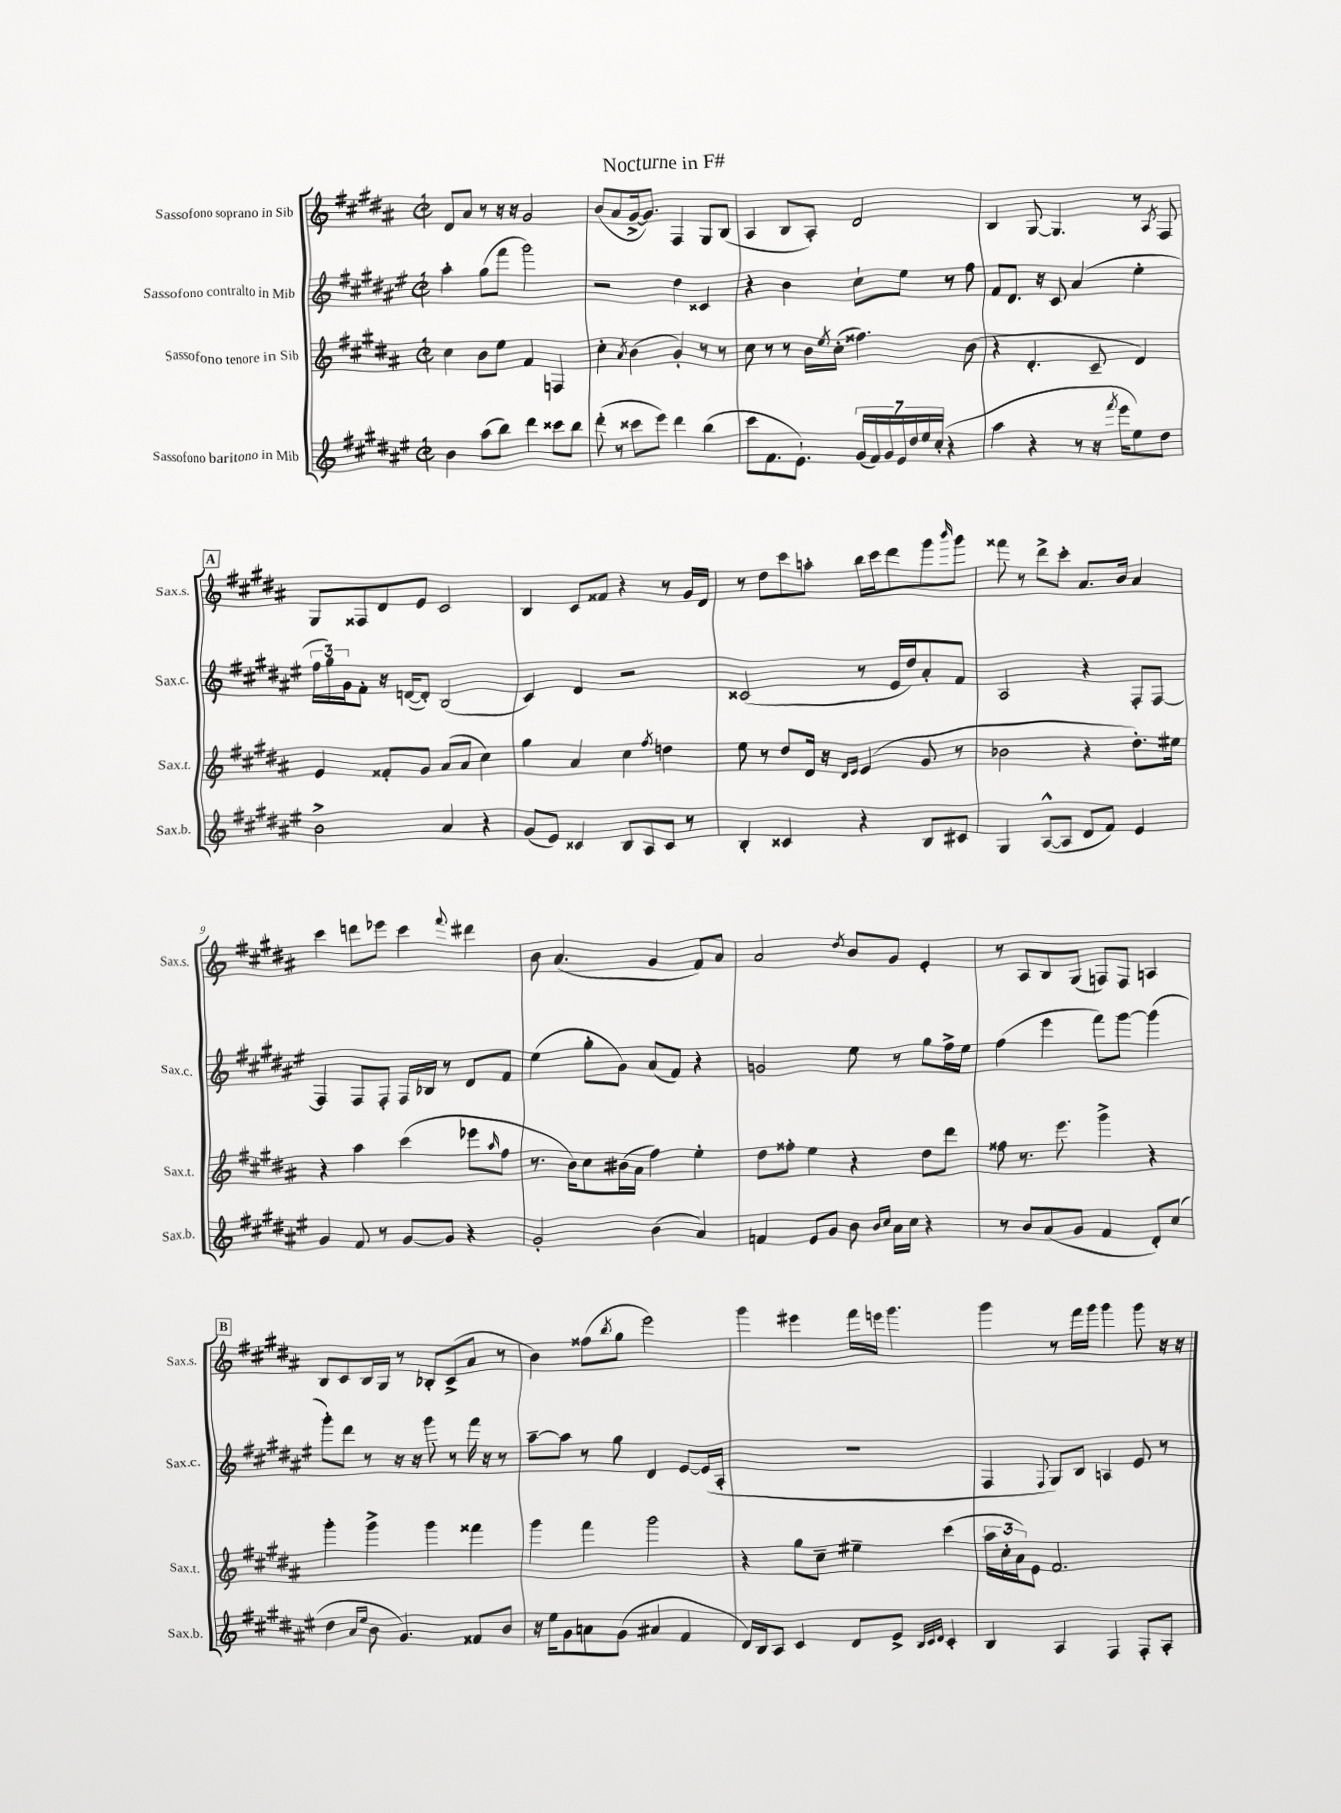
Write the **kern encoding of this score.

**kern	**kern	**kern	**kern
*part4	*part3	*part2	*part1
*staff4	*staff3	*staff2	*staff1
*I"Sassofono baritono in Mib	*I"Sassofono tenore in Sib	*I"Sassofono contralto in Mib	*I"Sassofono soprano in Sib
*I'Sax.b.	*I'Sax.t.	*I'Sax.c.	*I'Sax.s.
*clefG2	*clefG2	*clefG2	*clefG2
*k[f#c#g#d#a#e#]	*k[f#c#g#d#a#]	*k[f#c#g#d#a#e#]	*k[f#c#g#d#a#]
*M2/2	*M2/2	*M2/2	*M2/2
*met(c|)	*met(c|)	*met(c|)	*met(c|)
=1	=1	=1	=1
4b\	4cc#\	4aa#'\	8d#/L
.	.	.	8a#/J
(8aa#\L	8b\L	(8gg#\L	8r
8bb\J)	8ee\J	8fff#\J	16r
.	.	.	16r
4ddd#\	4f#/	2ggg#\)	2g#/
8ccc##X\L	4Fn/	.	.
8bb\J	.	.	.
=2	=2	=2	=2
(8ddd#'\	4cc#'\	2r	(8b/L
8r	.	.	8a#/
.	8qa#/	.	.
8ccc##X\L	(4b\	.	[16g#^/k
.	.	.	8.g#/J])
8eee#\J)	.	.	.
4ddd#\	4g#'/)	4dd#\	4F#/
(4bb\	8r	4c##X/	8G#/L
.	8r	.	(8B/J
=3	=3	=3	=3
8ccc#\L	8cc#\	4r	4A#/
8.f#\	8r	.	.
.	8r	4b\	8B/L
8.e#`\J)	.	.	.
.	16b\LL	.	8A#'/J)
.	8qee/	.	.
.	(16cc#'\JJ	.	.
(28g#/LL	4.ff##X\)	8cc#`\L	2d#/
28f#/)	.	.	.
28g#/	.	.	.
28e#/	.	.	.
.	.	8ee#\J	.
28dd#/	.	.	.
28ee#/	.	.	.
(28cc#'/JJ	.	.	.
4r	.	8r	.
.	(8b\	8ff#\	.
=4	=4	=4	=4
4aa#\	4r	8f#/L	4B/
.	.	8.d#/J	.
4r	4.d#'/	.	[8G#/
.	.	16r	.
.	.	8c#/	4.G#/]
8r	.	(4a#/	.
16r	8c#~/	.	.
8qfff#/	.	.	.
16eee#\KL	.	.	.
8ee#\)	4d#/)	4ee#'\	8r
.	.	.	8qA#/
8dd#\J	.	.	8F#/
!!LO:LB:g=z
!!LO:REH:place=s1:t=A
=5	=5	=5	=5
2b^\	4e/	24ff#\LL	8G#/L
.	.	24gg#\)	.
.	.	24g#\J	.
.	.	8f#'\J	8F##X/
.	8f##X'/L	16r	8d#/
.	.	([16dn/KL	.
.	8g#/J	8d'/J])	8e/J
4a#/	(8a#/L	(2B/	2c#/
.	8a#/J	.	.
4r	4cc#\)	.	.
=6	=6	=6	=6
(8g#/L	4gg#\	4c#/)	4B/
8e#/J)	.	.	.
4c##X/	4a#/	4d#/	8c#/L
.	.	.	8f##X/J
8B/L	4cc#\	2r	4r
8A#/	.	.	.
.	8qff#/	.	.
8c##/J	4ddn\	.	8r
8r	.	.	16g#/LL
.	.	.	16d#/JJ
=7	=7	=7	=7
4B'/	8ee\	(2c##X/	8r
.	8r	.	8dd#\L
4c##X/	8dd#/L	.	8ccc#\
.	16d#/Jk	.	8aan'\J
.	16r	.	.
.	16qqd#/LL	.	.
.	16qqe/JJ	.	.
4r	(4e/	8r	16bb\LL
.	.	.	16ccc#\J
.	.	16e#/LL	8ddd#\
.	.	16dd#/J)	.
8B/L	8g#/	8a#'/	8ggg#\
.	.	.	16qqbbb/
8c#X/J	8r	8f#/J	8ggg#\J
=8	=8	=8	=8
4G#/	2b-X\	2A#/	8fff##X\
.	.	.	8r
([8A#^^/L	.	.	8ddd#^\L
8A#/J]	.	.	8ccc#'\J
8d#/L	4r	4r	8.a#/L
8f#/J)	.	.	.
.	.	.	16b/Jk
4e#/	8.dd#'\L)	8F#'/L	4a#/
.	.	[8F#/J	.
.	16ee#X\Jk	.	.
!!LO:LB:g=z
=9	=9	=9	=9
4g#/	4r	4F#/]	4ccc#\
8f#/	4aa#\	8F#/L	8dddn\L
8r	.	8F#'/J	8eee-X\J
[8g#/L	(4ccc#\	16F#/LL	4ccc#\
.	.	16B-X/JJ	.
8g#/J]	.	8r	.
.	.	.	8qqfff#/
4r	8eee-X\L	8d#/L	4ddd#X\
.	16qqaa#/	.	.
.	8ff#\J	8f#/J	.
=10	=10	=10	=10
2g#'/	8.r	(4ee#\	8b\
.	.	.	(4.a#/
.	16b\KL)	.	.
.	8cc#\	8gg#'\L	.
.	(16b#X\L	8g#\J)	.
.	16a#\JJ	.	.
(4b\	4ff#\)	(8a#/L	4g#/
.	.	8f#/J)	.
4a#/)	4ee'\	4r	8f#/L)
.	.	.	8a#/J
=11	=11	=11	=11
4fn/	8dd#\L	2gn/	2a#/
.	8ff##X'\J	.	.
8e#/L	4ee\	.	.
8g#/J	.	.	.
.	.	.	8qdd#/
8b\	4r	8ee#\	8b/L
16qqb/LL	.	.	.
16qqcc#/JJ	.	.	.
16a#\LL	.	8r	8g#/J
16cc#\JJ	.	.	.
4r	8dd#\L	8gg#\L	4e'/
.	8ddd#\J	16ff#^\L	.
.	.	16ee#\JJ	.
=12	=12	=12	=12
8r	8ff##X\	(4ff#\	8r
8b/L	8.r	.	8A#/L
(8a#/	.	4eee#\	8B/
.	8.eee\	.	.
8g#/J	.	.	(8G#/J
4f#/	4ggg#^\	8fff#\L)	8Fn/L)
.	.	[8ggg#\J	8F/J
8d#'/L)	4r	(4ggg#\]	4An/
(8cc#/J	.	.	.
!!LO:LB:g=z
!!LO:REH:place=s1:t=B
=13	=13	=13	=13
4dd#\	4ggg#'\	8ggg#'\L)	8B/L
.	.	8ddd#\J	8c#/
16qqa#/LL	.	.	.
16qqee#/JJ	.	.	.
8b\	4ggg#^\	8r	16B/L
.	.	.	16G#/JJ
4.g#/)	.	16r	8r
.	.	16r	.
.	4ggg#\	8ggg#\	8B-X'/L
.	.	8r	(8c#^/
8f##X/L	4fff##X\	16fff#\	8a#/J
.	.	16r	.
8b/J	.	8r	8r
=14	=14	=14	=14
16r	4ggg#\	[8aa#~\L	4b\)
16ee#\KL	.	.	.
8g#\	.	8aa#\J]	.
8an\	4fff#\	8r	(8ff##X\L
.	.	.	8qbb/
(8g#\J	.	8gg#\	8gg#\J
4a#X/	2ggg#\	4d#/	2eee\)
4f#/	.	[8e#/L	.
.	.	(16e#/L]	.
.	.	16A#'/JJ	.
=15	=15	=15	=15
16d#/LL)	4r	1r	4ggg#\
16B/J	.	.	.
8A#/J	.	.	.
4c#/	8gg#\L	.	4eee#X\
.	8cc#~\J	.	.
8d#/L	4ee#X~\	.	16fff#\LL
.	.	.	16eeen\JJ
8e#^/J	.	.	4.ggg#\
32qqB/LLL	.	.	.
32qqc#/	.	.	.
32qqd#/JJJ	.	.	.
4c#'/	(4ccc#\	.	.
=16	=16	=16	=16
4B/	24aa#\LL	4F#/	4ggg#\
.	24cc#'\	.	.
.	24a#\J)	.	.
.	8e\J	.	.
.	.	8qqF#/	.
4A#/	2.f#/	8G#/L)	8r
.	.	8B/J	16fff#\LL
.	.	.	16ggg#\JJ
4F#/	.	4An/	4ggg#\
8F#'/L	.	8e#/	8ggg#\
8A#'/J	.	8r	16r
.	.	.	16r
==	==	==	==
*-	*-	*-	*-
